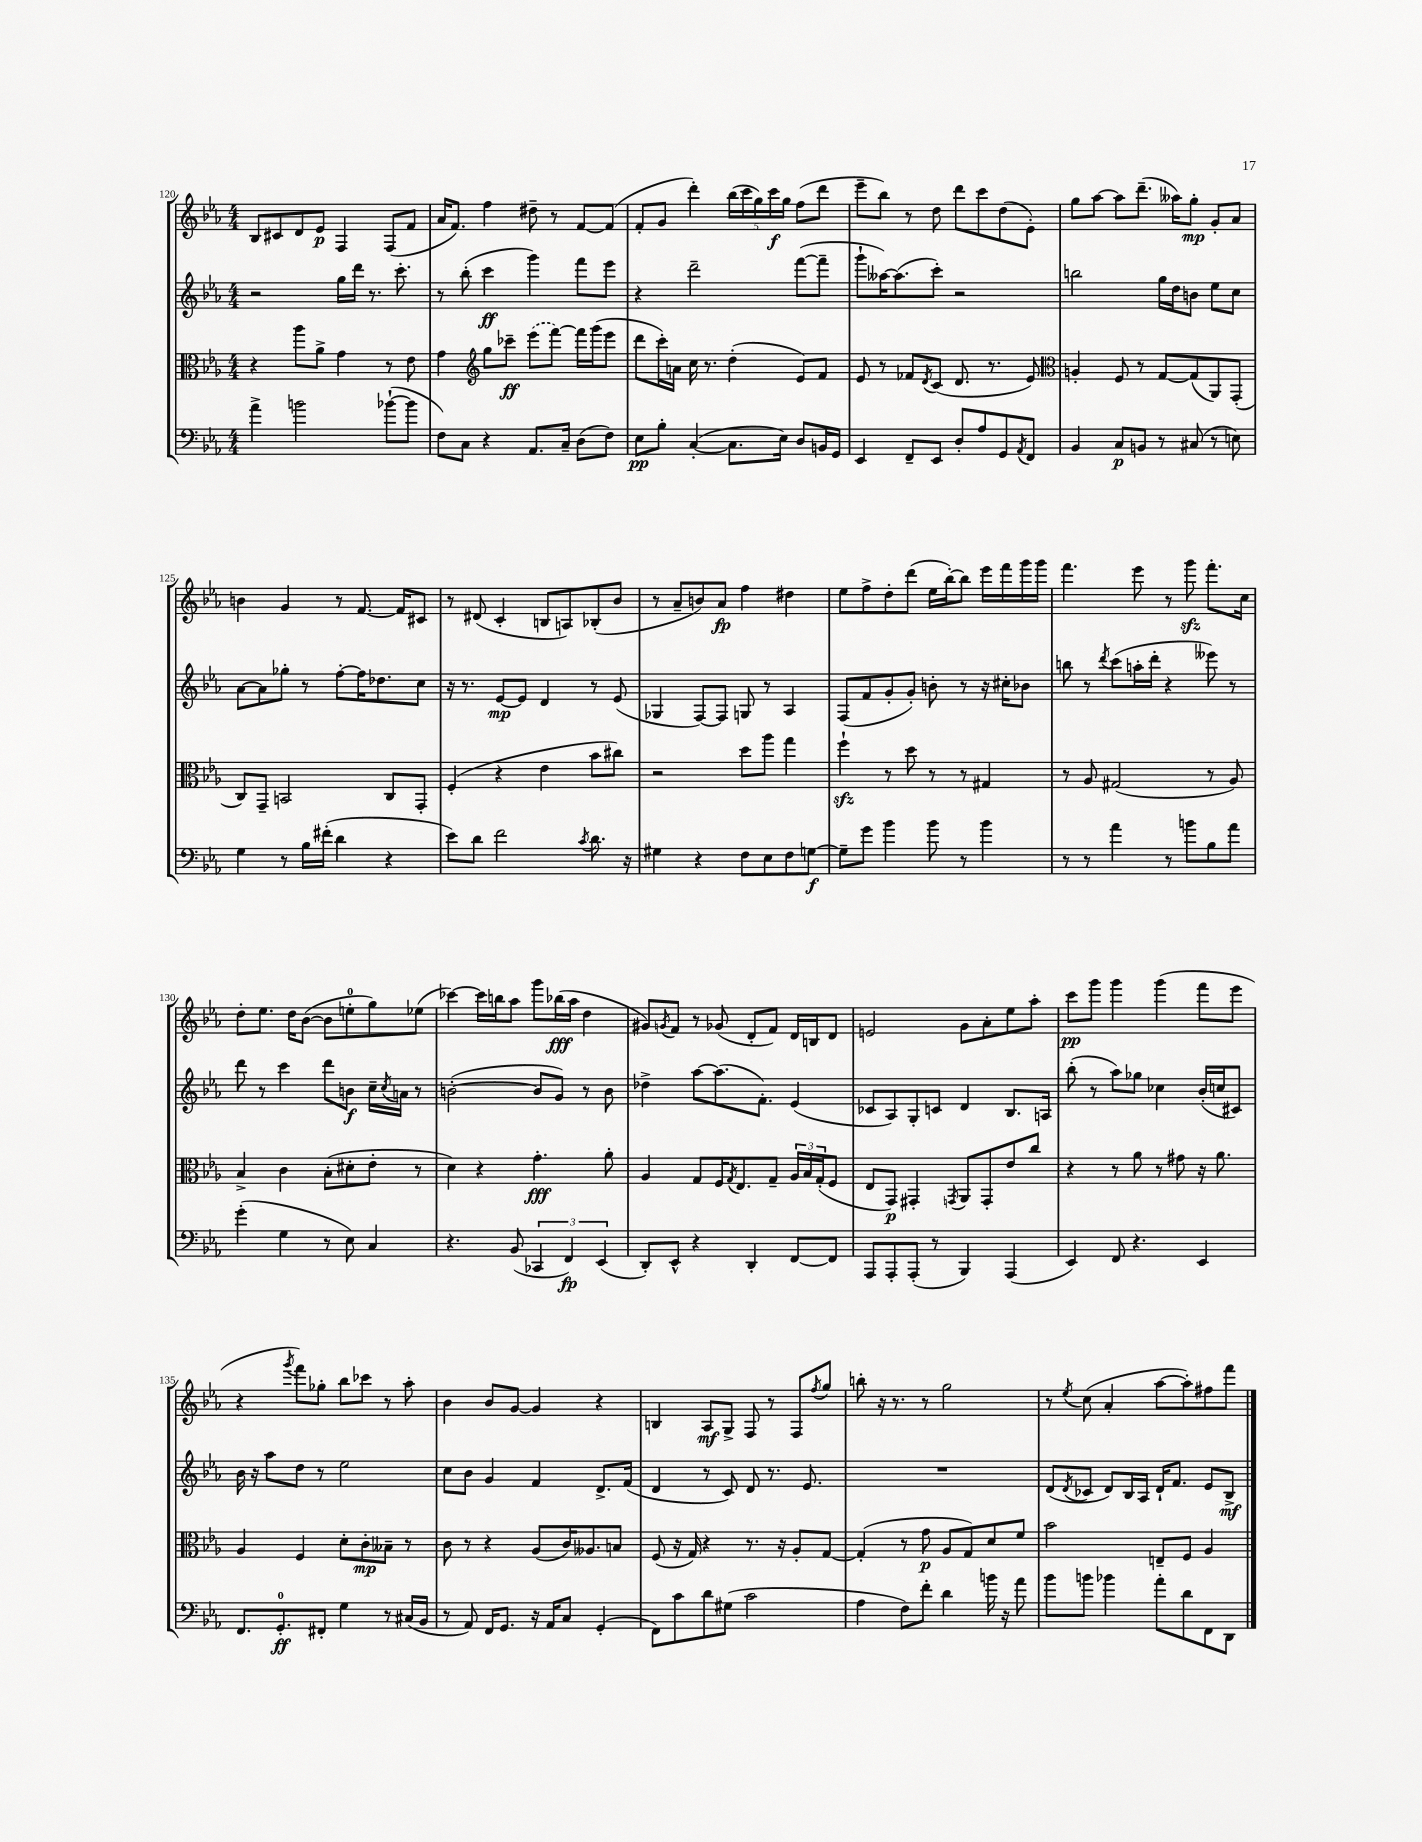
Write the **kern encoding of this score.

**kern	**kern	**kern	**kern
*staff4	*staff3	*staff2	*staff1
*clefF4	*clefC3	*clefG2	*clefG2
*k[b-e-a-]	*k[b-e-a-]	*k[b-e-a-]	*k[b-e-a-]
*M4/4	*M4/4	*M4/4	*M4/4
4a-^	4r	2r	8B-
.	.	.	8c#
2b	8aa-	.	8d
.	8a-^	.	8e-
.	4g	16gg	4F
.	.	16ddd	.
.	.	8.r	.
([8b-`	8r	.	(8F
.	.	8.ccc'	.
8b-]	8e-	.	8f
=	=	=	=
8F)	4g	8r	16a-
.	.	.	8.f)
8C	.	(8bb-'	.
*	*clefG2	*	*
4r	8gg	4ccc	4ff
.	8ccc-~	.	.
8.AA-	(8eee-	4ggg)	8dd#~
.	[8fff)	.	8r
16C~	.	.	.
(8D	16fff]	8fff	[8f
.	(16ggg	.	.
8F)	8eee-	8eee-	(8f]
=	=	=	=
8E-	8ddd	4r	8f'
8B-'	16ccc')	.	8g
.	16a	.	.
([4C'	16cc	2ddd~	4ddd')
.	8.r	.	.
8.C]	(4dd'	.	(20bb-
.	.	.	20ccc
.	.	.	20gg)
.	.	.	20ccc
16E-)	.	.	.
.	.	.	20gg
8D	8e-)	([8fff	(8ff
16BB	8f	8fff~]	8ddd
16GG	.	.	.
=	=	=	=
4EE-	8e-	8ggg`	8eee-~
.	8r	[16aa--)	8bb-)
.	.	(8.aa--]	.
8FF~	8f-	.	8r
.	8qd	.	.
8EE-	(8c	8ccc')	8dd
8D'	8.d	2r	8ddd
8A-	.	.	8ccc
.	8.r	.	.
8GG	.	.	(8dd
8qAA-	.	.	.
8FF	8e-)	.	8e-')
=	=	=	=
*	*clefC3	*	*
4BB-	4A'	2bb	8gg
.	.	.	[8aa-
8C	8F	.	8aa-]
8BB	8r	.	(8.ddd~
8r	[8G	16gg	.
.	.	16dd	16aa--)
(8C#	(8G]	8b	8gg'
8r	8AA-)	8ee-	8g'
8E)	(8GG'	8cc	8a-
=	=	=	=
4G	8C)	[8a-	4b
.	8GG~	8a-]	.
8r	2BB	8gg-'	4g
16B-	.	8r	.
(16f#'	.	.	.
4d	.	[8ff'	8r
.	.	16ff]	[8.f
.	.	8.dd-	.
4r	8C	.	.
.	.	.	16f]
.	8GG'	8cc	8c#
=	=	=	=
8e-)	(4F'	16r	8r
.	.	8.r	.
8d	.	.	(8d#
2f	4r	[8e-	4c'
.	.	8e-]	.
.	4e-	4d	8B
.	.	.	8A)
8qc	.	.	.
8.d	8b-	8r	(8B-'
.	8cc#)	(8e-	8b-
16r	.	.	.
=	=	=	=
4G#	2r	4G-	8r
.	.	.	8a-~
4r	.	[8F)	8b)
.	.	8F]	8a-
8F	8dd	8G	4ff
8E-	8aa-	8r	.
8F	4gg	4A-	4dd#
[8G	.	.	.
=	=	=	=
8G~]	4ff`	(8F	8ee-
8g	.	8f	8ff^
4b-	8r	8g'	8dd'
.	8dd	8g')	(8ddd
8b-	8r	8b'	16ee-
.	.	.	[16bb-')
8r	8r	8r	8bb-]
4b-	4G#	16r	16eee-
.	.	16cc#'	16fff
.	.	8b-	16ggg
.	.	.	16ggg
=	=	=	=
8r	8r	8bb	4.fff
8r	8A-	8r	.
.	.	8qddd	.
4a-	(2G#	(8ccc	.
.	.	16aa'	8eee-
.	.	16ddd'	.
8r	.	4r	8r
8b	.	.	8ggg
8B-	8r	8eee--)	8.fff'
8a-	8A-)	8r	.
.	.	.	16cc
=	=	=	=
(4g'	4B-^	8ddd	8dd'
.	.	8r	8.ee-
4G	4c	4ccc	.
.	.	.	16dd
.	.	.	([8b-
8r	(8B-'	8ddd	8b-]
8E-)	8d#'	8b	8ee'
4C	8e-'	16cc~	8gg)
.	.	8qcc	.
.	.	16a	.
.	8r	8r	(8ee-
=	=	=	=
4.r	4d)	([2b'	[4ccc-)
.	4r	.	16ccc-]
.	.	.	16bb
(8BB-	.	.	8aa-
6CC-	4.g'	8b]	8ggg
.	.	8g)	(16bb-
6FF)	.	.	.
.	.	.	16aa-
.	.	8r	4dd
(6EE-	.	.	.
.	8a-'	8b	.
=	=	=	=
8DD')	4A-	4dd-^	8g#)
.	.	.	8qg
8EE-^^	.	.	8f
4r	8G	[8aa-	8r
.	16F	(8.aa-]	(8g-
.	8qG	.	.
.	8.E-	.	.
4DD'	.	.	8d'
.	.	8.f')	.
.	8G~	.	8f)
[8FF	24A-	(4e-	16d
.	24B-	.	.
.	.	.	16B
.	(24G'	.	.
8FF]	8F	.	8d
=	=	=	=
8AAA-	8E-	8c-	2e
8AAA-'	8GG)	8A-)	.
(8AAA-'	4GG#'	8G'	.
8r	.	8c	.
.	8qGG	.	.
4BBB-)	8AA-	4d	8g
.	8GG'	.	8a-'
(4AAA-	8e-	8.B-	8ee-
.	8cc	.	8aa-'
.	.	16A	.
=	=	=	=
4EE-)	4r	(8bb-'	8ccc
.	.	8r	8ggg
8FF	8r	8aa-)	4ggg
4.r	8a-	8gg-	.
.	8r	4cc-	(4ggg
.	8g#	.	.
4EE-	16r	(16b-'	8fff
.	8.a-	16cc	.
.	.	8c#)	8eee-
=	=	=	=
8.FF	4A-	16b-	4r
.	.	16r	.
.	.	8aa-	.
8.GG'	.	.	.
.	.	.	8qggg
.	4F	8dd	8fff)
8FF#'	.	8r	8gg-'
4G	8d'	2ee-	8bb-
.	8c'	.	8ccc-
8r	8B--~	.	8r
(16C#	8r	.	8aa-'
16BB-	.	.	.
=	=	=	=
8r	8c	8cc	4b-
8AA-)	8r	8b-	.
16FF	4r	4g	8b-
8.GG	.	.	.
.	.	.	[8g
16r	(8A-	4f	4g]
16AA-	.	.	.
8C	16c)	.	.
.	8.A--	.	.
(4GG'	.	8.d^	4r
.	8B	.	.
.	.	(16f	.
=	=	=	=
8FF)	(8F	4d	4B
8c	16r	.	.
.	16G)	.	.
8d	4r	8r	8A-
(8G#	.	8c)	8G^
2c	8.r	8d	8F
.	.	8.r	8r
.	16r	.	.
.	8A-'	.	8F
.	.	8.e-	.
.	.	.	8qff
.	[8G	.	8gg
=	=	=	=
4A-	(4G']	1r	8bb'
.	.	.	16r
.	.	.	8.r
8F)	8r	.	.
8f'	8g	.	8r
4d	8A-	.	2gg
.	8G)	.	.
16b	8d	.	.
16r	.	.	.
8a-	8f	.	.
=	=	=	=
8b-	2b-	(8d	8r
.	.	8qd	8qee-
8b	.	8c-	(8cc
4b-	.	8d)	4a-'
.	.	16B-	.
.	.	16A-	.
8a-'	8E~	16d`	[8aa-
.	.	8.f	.
8d	8F	.	8aa-'])
8FF	4A-	8e-	8ff#
8DD	.	8B-^	8fff
==	==	==	==
*-	*-	*-	*-
